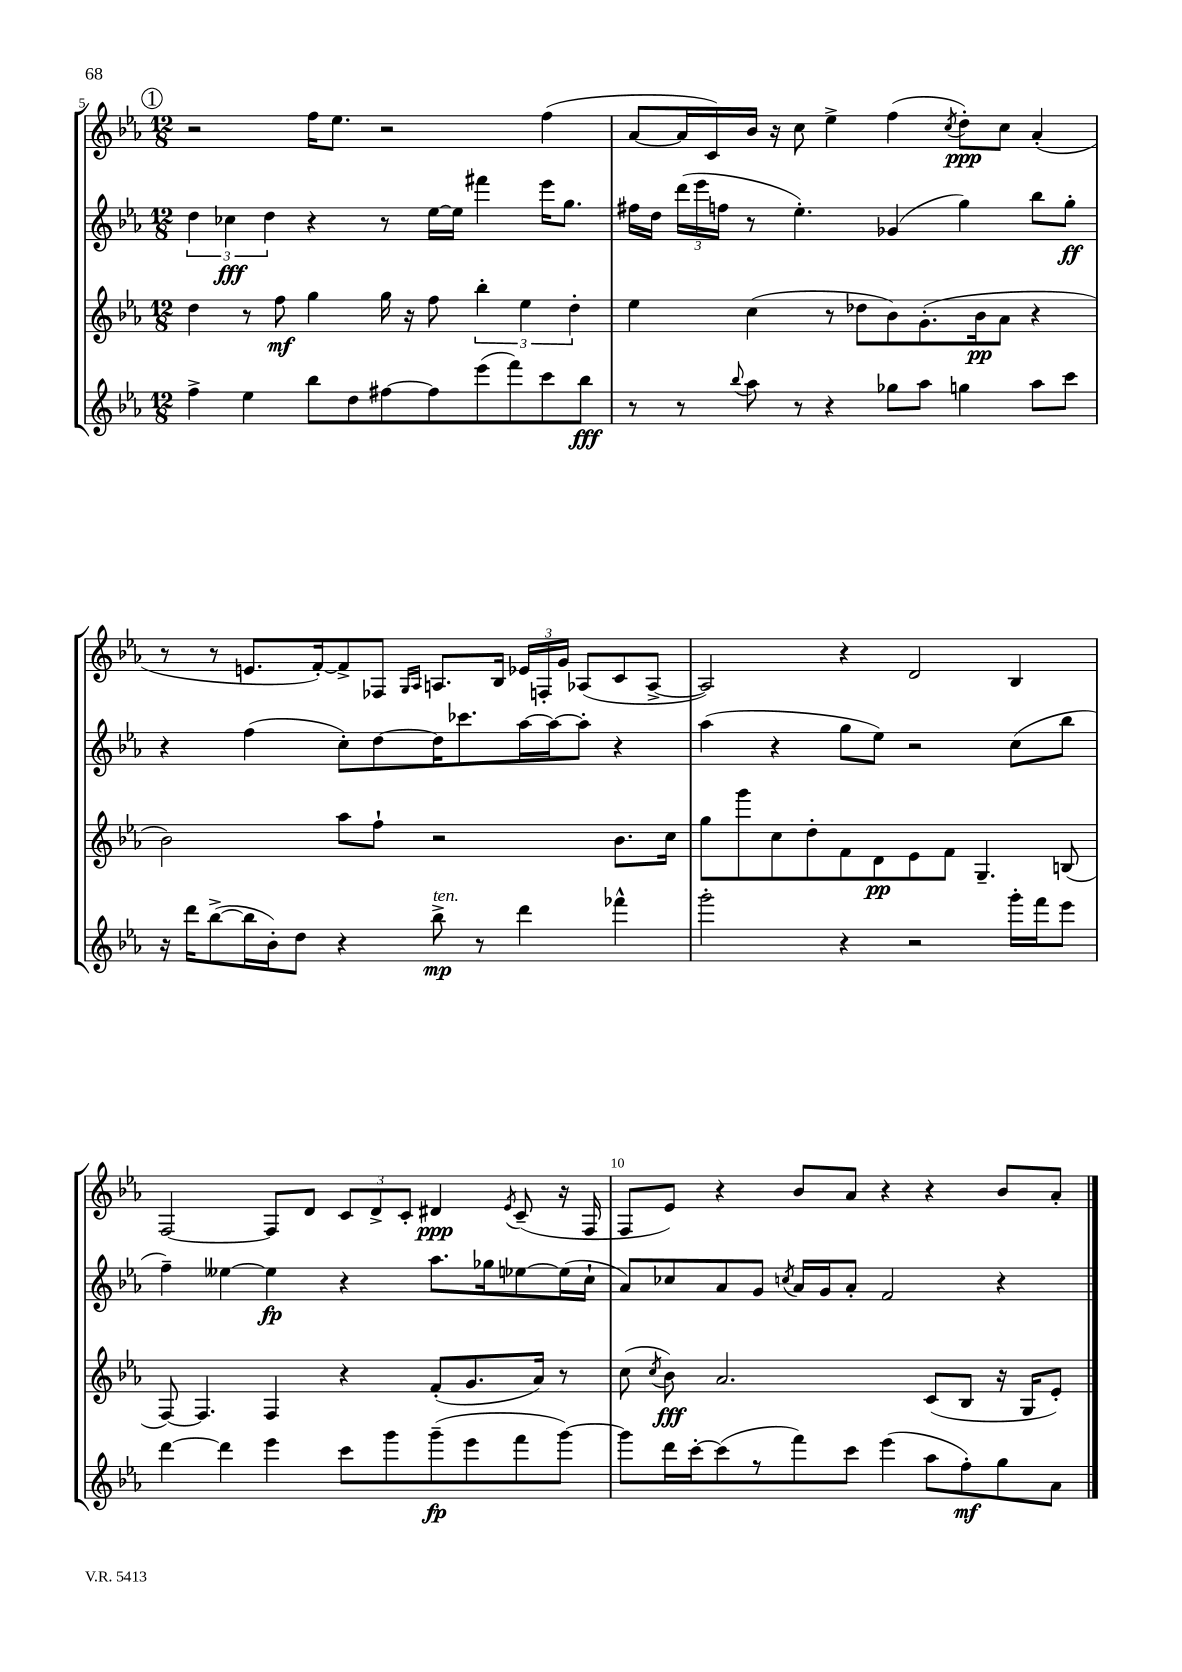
<<
\new StaffGroup <<
\new Staff = "s0" {
    \clef treble \key ees \major \numericTimeSignature \time 12/8
    \autoBeamOff \mark \markup { \circle "1" } r2 f''16[ ees''8.] r2 f''4( |
    aes'8[~ aes'16 c'16) bes'16] r16 c''8 ees''4-> f''4( \acciaccatura { c''8 } d''8[-.\ppp) c''8] aes'4-.( |
    r8 r8 e'8.[ f'16~-.) f'8-> fes8] \grace { g16[ aes16] } a8.[ bes16] \tuplet 3/2 { ees'16[ f16-. g'16] } aes8[( c'8 aes8]~-> |
    aes2) r4 d'2 bes4 |
    f2~ f8[ d'8] \tuplet 3/2 { c'8[ d'8-> c'8]-. } dis'4\ppp \acciaccatura { ees'8 } c'8--( r16 f16 |
    f8[ ees'8]) r4 bes'8[ aes'8] r4 r4 bes'8[ aes'8]-. \bar "|." |
}
\new Staff = "s1" {
    \clef treble \key ees \major \numericTimeSignature \time 12/8
    \autoBeamOff \mark \markup { \circle "1" } \tuplet 3/2 { d''4 ces''4\fff d''4 } r4 r8 ees''16[~ ees''16] fis'''4 ees'''16[ g''8.] |
    fis''16[ d''16] \tuplet 3/2 { d'''16[( ees'''16 f''16] } r8 ees''4.-.) ges'4( g''4) bes''8[ g''8]-.\ff |
    r4 f''4( c''8[-.) d''8~ d''16 ces'''8. aes''16~ aes''16~ aes''8]-. r4 |
    aes''4( r4 g''8[ ees''8]) r2 c''8[( bes''8] |
    f''4--) eeses''4~ eeses''4\fp r4 aes''8.[ ges''16 ees''8~ ees''16( c''16]-! |
    aes'8[) ces''8 aes'8 g'8] \acciaccatura { c''8 } aes'16[ g'16 aes'8]-. f'2 r4 \bar "|." |
}
\new Staff = "s2" {
    \clef treble \key ees \major \numericTimeSignature \time 12/8
    \autoBeamOff \mark \markup { \circle "1" } d''4 r8 f''8\mf g''4 g''16 r16 f''8 \tuplet 3/2 { bes''4-. ees''4 d''4-. } |
    ees''4 c''4( r8 des''8[ bes'8) g'8.-.( bes'16\pp aes'8] r4 |
    bes'2) aes''8[ f''8]-! r2 bes'8.[ c''16] |
    g''8[ g'''8 c''8 d''8-. f'8 d'8\pp ees'8 f'8] g4.-- b8( |
    f8~) f4. f4 r4 f'8[-.( g'8. aes'16]) r8 |
    c''8( \acciaccatura { c''8 } bes'8\fff) aes'2. c'8[( bes8] r16 g16[ ees'8]-.) \bar "|." |
}
\new Staff = "s3" {
    \clef treble \key ees \major \numericTimeSignature \time 12/8
    \autoBeamOff \mark \markup { \circle "1" } f''4-> ees''4 bes''8[ d''8 fis''8~ fis''8 ees'''8( f'''8) c'''8 bes''8]\fff |
    r8 r8 \appoggiatura { bes''8 } aes''8 r8 r4 ges''8[ aes''8] g''4 aes''8[ c'''8] |
    r16 d'''16[ bes''8~->( bes''16 bes'16-.) d''8] r4 bes''8->\mp^\markup { \italic "ten." } r8 d'''4 fes'''4-^ |
    g'''2-. r4 r2 g'''16[-. f'''16 ees'''8] |
    d'''4~ d'''4 ees'''4 c'''8[ g'''8 g'''8--\fp( ees'''8 f'''8 g'''8]~) |
    g'''8[ d'''16 c'''16~-. c'''8( r8 f'''8) c'''8] ees'''4( aes''8[ f''8-.\mf) g''8 aes'8] \bar "|." |
}
>>
>>
\layout { \context { \Score currentBarNumber = #5 \override BarNumber.break-visibility = ##(#f #t #t) barNumberVisibility = #(every-nth-bar-number-visible 5) } }
